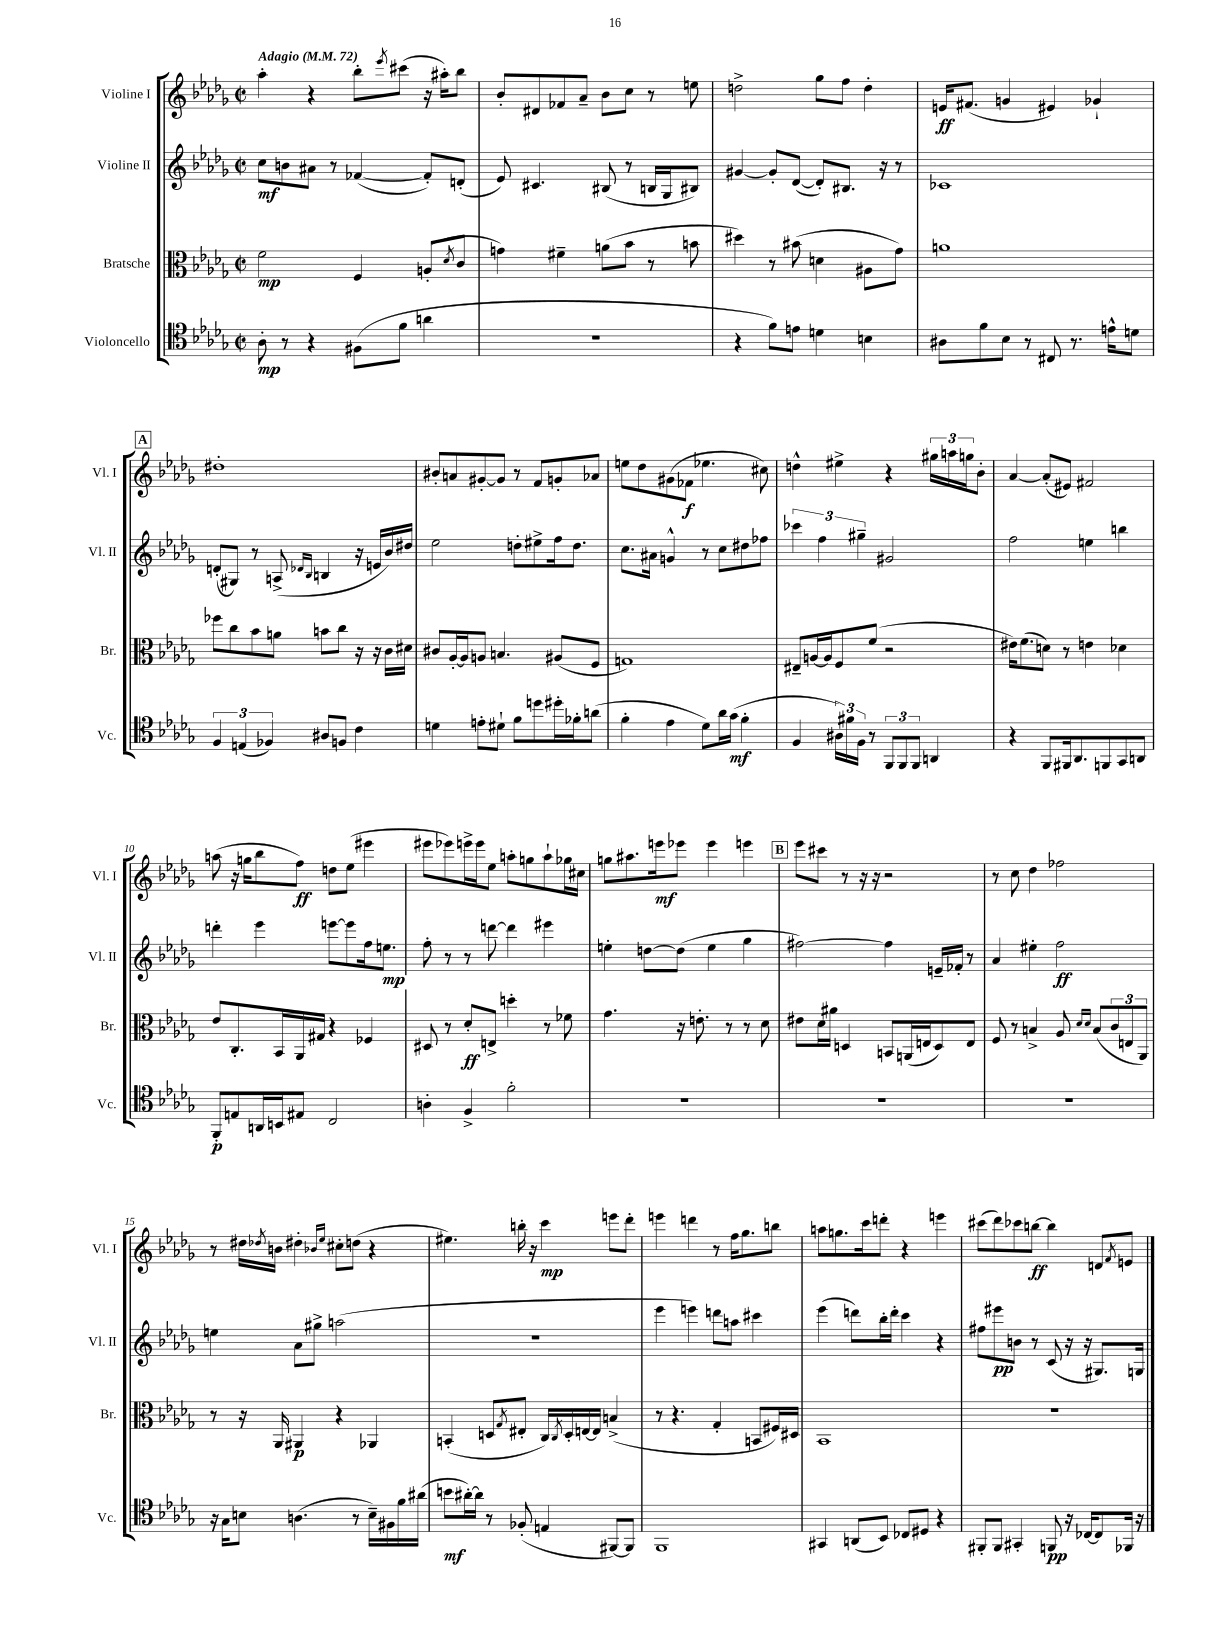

**kern	**dynam	**kern	**dynam	**kern	**dynam	**kern	**dynam
*part4	*part4	*part3	*part3	*part2	*part2	*part1	*part1
*staff4	*staff4	*staff3	*staff3	*staff2	*staff2	*staff1	*staff1
*I"Violoncello	*	*I"Bratsche	*	*I"Violine II	*	*I"Violine I	*
*I'Vc.	*	*I'Br.	*	*I'Vl. II	*	*I'Vl. I	*
*clefC4	*	*clefC3	*	*clefG2	*	*clefG2	*
*k[b-e-a-d-g-]	*	*k[b-e-a-d-g-]	*	*k[b-e-a-d-g-]	*	*k[b-e-a-d-g-]	*
*M2/2	*	*M2/2	*	*M2/2	*	*M2/2	*
*met(c|)	*	*met(c|)	*	*met(c|)	*	*met(c|)	*
*MM72	*	*MM72	*	*MM72	*	*MM72	*
=1	=1	=1	=1	=1	=1	=1	=1
!	!	!	!	!	!	!LO:TX:a:B:t=Adagio	!
8A-'\	mp	2f\	mp	8cc\L	mf	4aa-'\	.
8r	.	.	.	8bn\	.	.	.
4r	.	.	.	8a#X\J	.	4r	.
.	.	.	.	8r	.	.	.
(8F#X\L	.	4F/	.	([4f-X/	.	8bb-'\L	.
.	.	.	.	.	.	8qeee-/	.
8f\J	.	.	.	.	.	(8ccc#X\J	.
4an\	.	(8An'/L	.	8f-'/L])	.	16r	.
.	.	.	.	.	.	16aa#X'\KL)	.
.	.	8qd-/	.	.	.	.	.
.	.	8c/J	.	(8dn'/J	.	8bb-\J	.
=2	=2	=2	=2	=2	=2	=2	=2
1r	.	4gn\)	.	8e-/)	.	8b-'/L	.
.	.	.	.	4.c#X/	.	8d#X/	.
.	.	4f#X~\	.	.	.	8f-X/	.
.	.	.	.	.	.	8a-~/J	.
.	.	(8an\L	.	(8B#X/	.	8b-\L	.
.	.	8b-\J	.	8r	.	8cc\J	.
.	.	8r	.	16Bn/LL	.	8r	.
.	.	.	.	16G-/J	.	.	.
.	.	8bn\	.	8B#X/J)	.	8een\	.
=3	=3	=3	=3	=3	=3	=3	=3
4r	.	4dd#X\)	.	[4g#X/	.	2ddn^\	.
8f\L)	.	8r	.	8g#'/L]	.	.	.
8en\J	.	(8b#X\	.	([8d-/J	.	.	.
4dn\	.	4dn\	.	8d-'/L])	.	8gg-\L	.
.	.	.	.	8.B#X/J	.	8ff\J	.
4Bn\	.	8A#X\L	.	.	.	4dd'\	.
.	.	.	.	16r	.	.	.
.	.	8g-\J)	.	8r	.	.	.
=4	=4	=4	=4	=4	=4	=4	=4
8A#X\L	.	1an	.	1c-X	.	16en/KL	ff
.	.	.	.	.	.	(8.f#X/J	.
8f\	.	.	.	.	.	.	.
8B-\J	.	.	.	.	.	4gn/	.
8r	.	.	.	.	.	.	.
8C#X/	.	.	.	.	.	4e#X/)	.
8.r	.	.	.	.	.	.	.
.	.	.	.	.	.	4g-X`/	.
16en^^\KL	.	.	.	.	.	.	.
8dn\J	.	.	.	.	.	.	.
!!LO:LB:g=z
!!LO:REH:place=s1:t=A
=5	=5	=5	=5	=5	=5	=5	=5
6F/	.	8ff-X\L	.	(8dn'/L	.	1dd#X'	.
.	.	8cc\	.	8G#X/J)	.	.	.
(6En/	.	.	.	.	.	.	.
.	.	8b-\	.	8r	.	.	.
6F-X/)	.	.	.	.	.	.	.
.	.	8an\J	.	(8An^/	.	.	.
.	.	.	.	16qqd-X/LL	.	.	.
.	.	.	.	16qqB-/JJ	.	.	.
8A#X/L	.	8bn\L	.	4Bn/	.	.	.
8Fn/J	.	8cc\J	.	.	.	.	.
4c\	.	16r	.	16r	.	.	.
.	.	16r	.	16en/LL	.	.	.
.	.	16c\LL	.	16b-/)	.	.	.
.	.	16d#X\JJ	.	16dd#X/JJ	.	.	.
=6	=6	=6	=6	=6	=6	=6	=6
4dn\	.	8c#X/L	.	2ee-\	.	8b#X'/L	.
.	.	[16A-'/L	.	.	.	8an/	.
.	.	16A-/J]	.	.	.	.	.
8en'\L	.	8An/J	.	.	.	[8g#X'/	.
8d#X`\J	.	4.Bn/	.	.	.	8g#/J]	.
8f\L	.	.	.	8ddn'\L	.	8r	.
8ddn\	.	.	.	8ee#X^\	.	8f/L	.
16dd#X'\L	.	(8A#X/L	.	16ff\k	.	8gn'/	.
16f-X'\J	.	.	.	8.dd\J	.	.	.
(8an\J	.	8F/J	.	.	.	8a-X/J	.
=7	=7	=7	=7	=7	=7	=7	=7
4f'\	.	1Gn)	.	8.cc\L	.	8een\L	.
.	.	.	.	.	.	8dd-\	.
.	.	.	.	16a#X\Jk	.	.	.
4e-\	.	.	.	4gn^^/	.	(8g#X\	.
.	.	.	.	.	.	8f-X\J	f
8d-\L)	.	.	.	8r	.	4.ee-X\	.
16a-\L	.	.	.	8cc\L	.	.	.
(16g-\JJ	mf	.	.	.	.	.	.
4f'\	.	.	.	8dd#X\	.	.	.
.	.	.	.	8ff-X\J	.	8cc#X\)	.
=8	=8	=8	=8	=8	=8	=8	=8
4F/	.	8E#X~/L	.	6ccc-X\	.	4ddn^^\	.
.	.	[16An/L	.	.	.	.	.
.	.	.	.	6ff\	.	.	.
.	.	16A/J]	.	.	.	.	.
24A#X\LL)	.	8F/	.	.	.	4ee#X^\	.
24f#X\	.	.	.	.	.	.	.
24F\JJ	.	.	.	6gg#X~\	.	.	.
8r	.	(8f/J	.	.	.	.	.
12FF/L	.	2r	.	2g#X/	.	4r	.
12FF/	.	.	.	.	.	.	.
12FF/J	.	.	.	.	.	.	.
4AAn/	.	.	.	.	.	24gg#X\LL	.
.	.	.	.	.	.	24aan\	.
.	.	.	.	.	.	24ggn\J	.
.	.	.	.	.	.	8b-'\J	.
=9	=9	=9	=9	=9	=9	=9	=9
4r	.	16e#X\KL)	.	2ff\	.	[4a-/	.
.	.	(8.f\	.	.	.	.	.
8FF/L	.	8dn\J)	.	.	.	(8a-'/L]	.
16FF#X/k	.	8r	.	.	.	8e#X/J)	.
8.AA-/	.	.	.	.	.	.	.
.	.	4en\	.	4een\	.	2f#X/	.
8FFn/	.	.	.	.	.	.	.
8GG-/	.	4d-X\	.	4bbn\	.	.	.
8AAn/J	.	.	.	.	.	.	.
!!LO:LB:g=z
=10	=10	=10	=10	=10	=10	=10	=10
8FF'/L	p	8e-/L	.	4dddn'\	.	(8aan\	.
8En/	.	8.C'/	.	.	.	16r	.
.	.	.	.	.	.	16ggn\KL	.
16AAn/L	.	.	.	4eee-\	.	8bb-\	.
16BBn/J	.	16BB-/L	.	.	.	.	.
8E#X/J	.	16AA-/	.	.	.	8ff\J)	ff
.	.	16G#X/JJ	.	.	.	.	.
2C/	.	4r	.	[8eeen\L	.	8ddn\L	.
.	.	.	.	8eee\]	.	(8ee-\J	.
.	.	4F-X/	.	16ff\k	.	4eee#X\	.
.	.	.	.	8.een\J	mp	.	.
=11	=11	=11	=11	=11	=11	=11	=11
4An'\	.	8D#X/	.	8ff'\	.	8eee#X\L	.
.	.	8r	.	8r	.	8eee-X\)	.
4F^/	.	8d-'/L	ff	8r	.	16eeen^\L	.
.	.	.	.	.	.	16eee\J	.
.	.	8En^/J	.	[8dddn\	.	8ee-\J	.
2f'\	.	4ddn'\	.	4ddd\]	.	8aan'\L	.
.	.	.	.	.	.	8ggn\	.
.	.	8r	.	4eee#X\	.	8aa`\	.
.	.	8f-X\	.	.	.	16gg-X\L	.
.	.	.	.	.	.	16cc#X\JJ	.
=12	=12	=12	=12	=12	=12	=12	=12
1r	.	4.g-\	.	4een'\	.	8ggn\L	.
.	.	.	.	.	.	8.aa#X\	.
.	.	.	.	[8ddn\L	.	.	.
.	.	.	.	.	.	16eeen\k	mf
.	.	16r	.	(8dd\J]	.	8eee-X\J	.
.	.	8.en'\	.	.	.	.	.
.	.	.	.	4ee\	.	4eee-\	.
.	.	8r	.	.	.	.	.
.	.	8r	.	4gg-\	.	4eeen\	.
.	.	8d-\	.	.	.	.	.
!!LO:REH:place=s1:t=B
=13	=13	=13	=13	=13	=13	=13	=13
1r	.	8e#X\L	.	[2ff#X\)	.	8eee-\L	.
.	.	16d-\L	.	.	.	8ccc#X\J	.
.	.	16a#X\JJ	.	.	.	.	.
.	.	4Dn/	.	.	.	8r	.
.	.	.	.	.	.	16r	.
.	.	.	.	.	.	16r	.
.	.	8BBn/L	.	4ff#\]	.	2r	.
.	.	(16AAn/L	.	.	.	.	.
.	.	16En/J	.	.	.	.	.
.	.	8D/)	.	16en~/LL	.	.	.
.	.	.	.	16f-X'/JJ	.	.	.
.	.	8E/J	.	8r	.	.	.
=14	=14	=14	=14	=14	=14	=14	=14
1r	.	8F/	.	4a-/	.	8r	.
.	.	8r	.	.	.	8cc\	.
.	.	4Bn^/	.	4ee#X'\	.	4dd-\	.
.	.	8A-/	.	2ff\	ff	2ff-X\	.
.	.	16qqd-/LL	.	.	.	.	.
.	.	16qqd-/JJ	.	.	.	.	.
.	.	(8B/L	.	.	.	.	.
.	.	12c/	.	.	.	.	.
.	.	12En/	.	.	.	.	.
.	.	12AA-/J)	.	.	.	.	.
!!LO:LB:g=z
=15	=15	=15	=15	=15	=15	=15	=15
16r	.	8r	.	4een\	.	8r	.
16G-\KL	.	.	.	.	.	.	.
8Bn\J	.	16r	.	.	.	16dd#X\LL	.
.	.	.	.	.	.	8qdd-X/	.
.	.	16AA-/	.	.	.	16bn\JJ	.
(4.An\	.	4AA#X/	p	8a-\L	.	4dd#X'\	.
.	.	.	.	8gg#X^\J	.	.	.
.	.	.	.	.	.	16qqb-X/LL	.
.	.	.	.	.	.	16qqee-/JJ	.
.	.	4r	.	(2aan\	.	8cc#X'\L	.
8r	.	.	.	.	.	(8ddn\J	.
16B~\LL)	.	4AA-X/	.	.	.	4r	.
16F#X\	.	.	.	.	.	.	.
16f\	.	.	.	.	.	.	.
(16a#X\JJ	.	.	.	.	.	.	.
=16	=16	=16	=16	=16	=16	=16	=16
8bn\L	mf	(4BBn'/	.	1r	.	4.ee#X\)	.
[16a#X'\L)	.	.	.	.	.	.	.
16a#\JJ]	.	.	.	.	.	.	.
8r	.	8Dn/L	.	.	.	.	.
.	.	8qG-/	.	.	.	.	.
(8F-X'/	.	8E#X'/J	.	.	.	16bbn'\	.
.	.	.	.	.	.	16r	.
4En/	.	16C/LL)	.	.	.	4ccc\	mp
.	.	8qC/	.	.	.	.	.
.	.	16D'/	.	.	.	.	.
.	.	[16En/	.	.	.	.	.
.	.	16E/JJ]	.	.	.	.	.
[8FF#X/L)	.	(4Bn^/	.	.	.	8eeen\L	.
8FF#/J]	.	.	.	.	.	8ddd-'\J	.
=17	=17	=17	=17	=17	=17	=17	=17
1FF	.	8r	.	4eee-\	.	4eeen\	.
.	.	4.r	.	.	.	.	.
.	.	.	.	4eeen\)	.	4dddn\	.
.	.	4G-'/	.	8dddn\L	.	8r	.
.	.	.	.	8aan\J	.	16ff\KL	.
.	.	.	.	.	.	8.gg-\	.
.	.	8BBn/L	.	4ccc#X\	.	.	.
.	.	16F#X/L)	.	.	.	8bbn\J	.
.	.	16D#X/JJ	.	.	.	.	.
=18	=18	=18	=18	=18	=18	=18	=18
4GG#X/	.	1BB-	.	(4eee-\	.	8aan\L	.
.	.	.	.	.	.	8.ggn\	.
(8AAn/L	.	.	.	8dddn\L)	.	.	.
.	.	.	.	.	.	16ccc\k	.
8BB-/J)	.	.	.	16bb-'\L	.	8dddn'\J	.
.	.	.	.	16ddd'\JJ	.	.	.
8C-X/L	.	.	.	4ccc\	.	4r	.
8D#X/J	.	.	.	.	.	.	.
4r	.	.	.	4r	.	4eeen\	.
=19	=19	=19	=19	=19	=19	=19	=19
8FF#X'/L	.	1r	.	8ff#X\L	.	(8ccc#X\L	.
8FF#/J	.	.	.	8eee#X\	pp	8ddd-\)	.
4GG#X'/	.	.	.	8bn\J	.	8ccc-X\	.
.	.	.	.	8r	.	[8bbn\J	ff
8FFn/	pp	.	.	(8c/	.	4bb\]	.
16r	.	.	.	16r	.	.	.
[16C-X/KL	.	.	.	16r	.	.	.
8C-/]	.	.	.	8.G#X/L)	.	8dn/L	.
.	.	.	.	.	.	8qf/	.
16FF-X/Jk	.	.	.	.	.	8en/J	.
16r	.	.	.	16Gn/Jk	.	.	.
==	==	==	==	==	==	==	==
*-	*-	*-	*-	*-	*-	*-	*-
